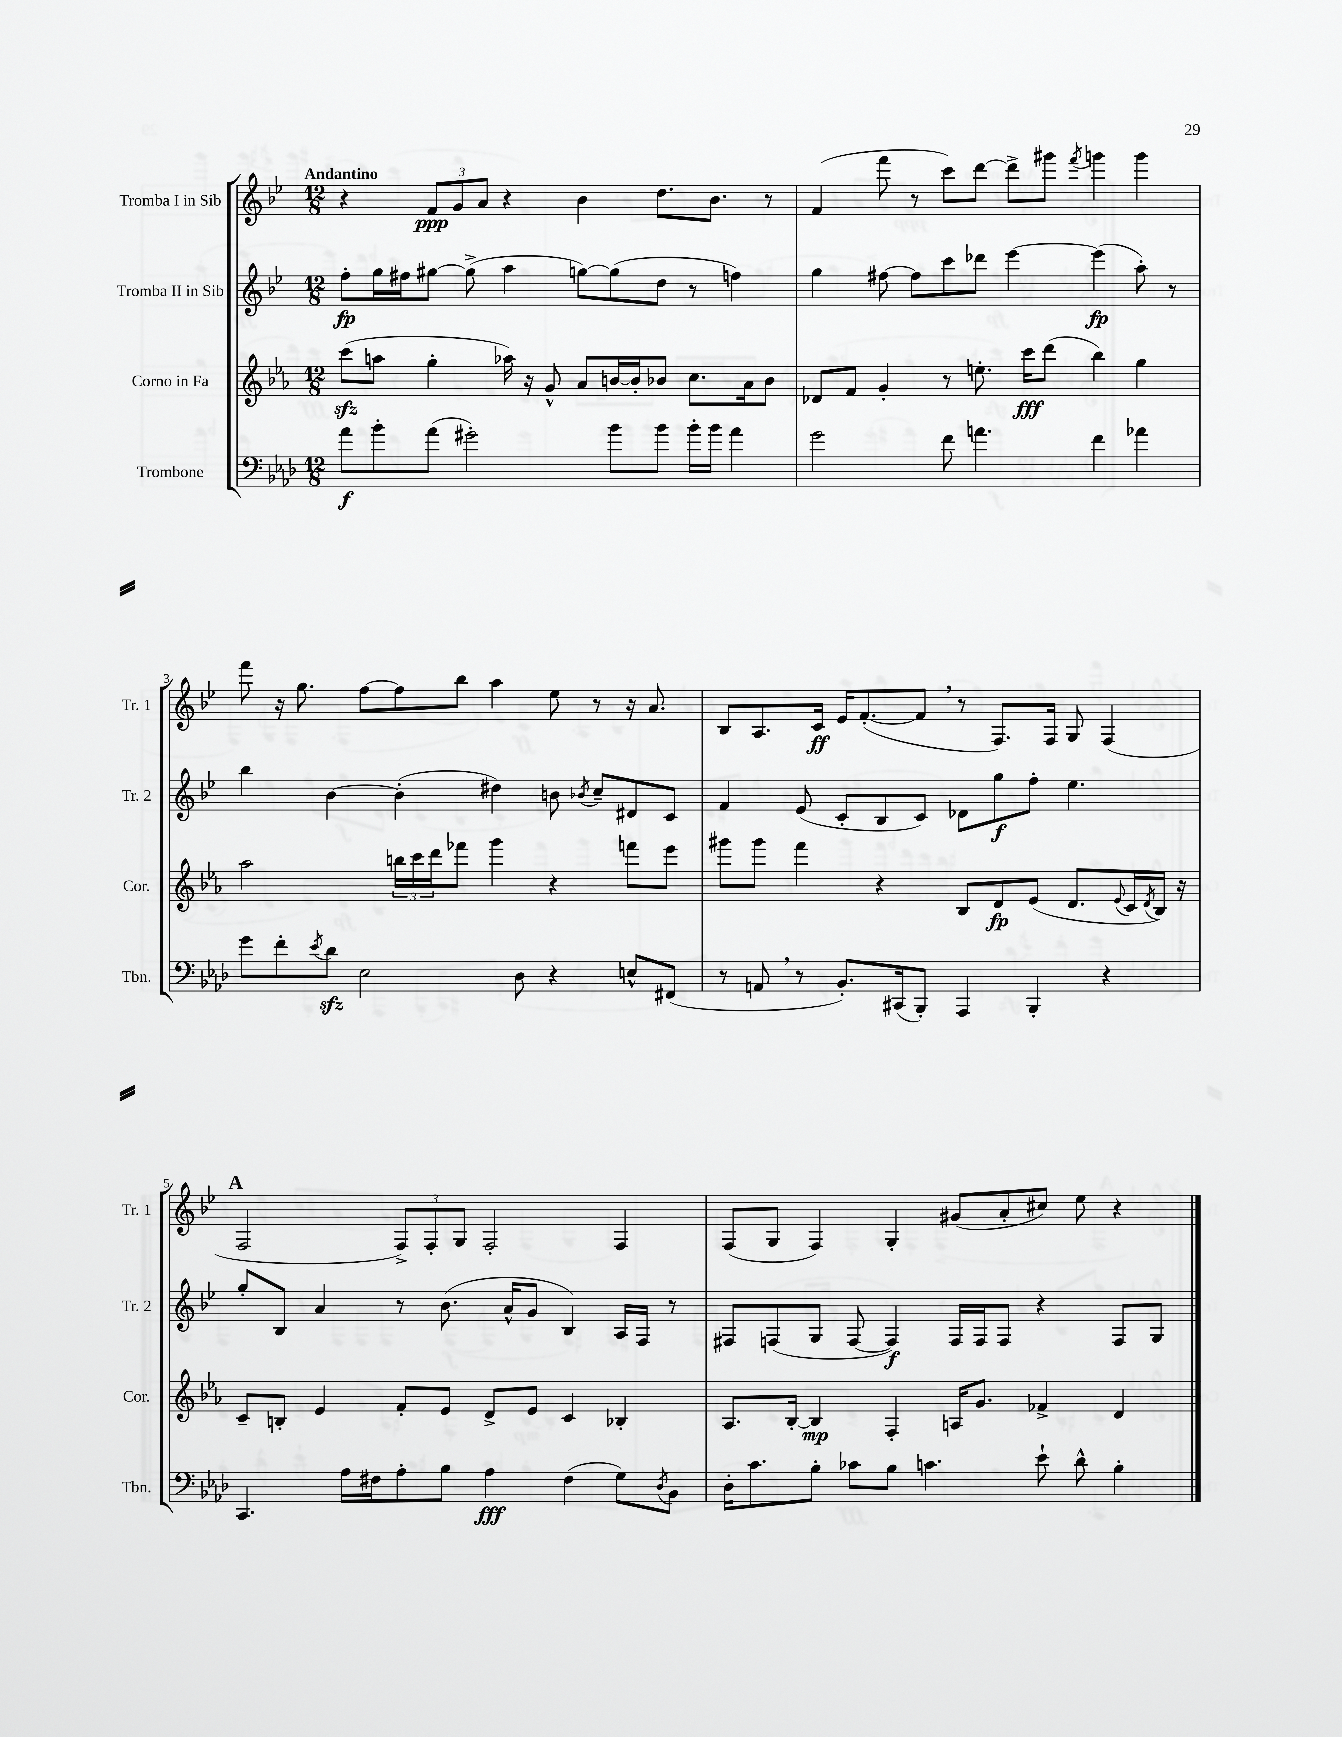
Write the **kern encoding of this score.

**kern	**kern	**kern	**kern
*staff4	*staff3	*staff2	*staff1
*clefF4	*clefG2	*clefG2	*clefG2
*k[b-e-a-d-]	*k[b-e-a-]	*k[b-e-]	*k[b-e-]
*M12/8	*M12/8	*M12/8	*M12/8
8a-\L	(8ccc\L	8ff'\L	4r
8b-'\	8aa\J	16gg\L	.
.	.	16ff#\J	.
(8a-\J	4gg'\	[8gg#\J	12f/L
.	.	.	12g/
2g#'\)	.	(8gg#^\]	.
.	.	.	12a/J
.	16aa-\)	4aa\	4r
.	16r	.	.
.	8g^^/	.	.
.	8a-/L	[8gg\L)	4b-\
8b-\L	[16b/L	(8gg\]	.
.	16b'/]J	.	.
8b-\J	8b-/J	8dd\J	8.dd\L
16b-'\LL	8.cc\L	8r	.
16b-\JJ	.	.	8.b-\J
4a-\	.	4ff\)	.
.	16a-\k	.	.
.	8b-\J	.	8r
=	=	=	=
2g\	8d-/L	4gg\	(4f/
.	8f/J	.	.
.	4g'/	[8ff#\	8fff\
.	.	8ff#\]L	8r
8f\	8r	8ccc\	8ccc\L)
4.a\	8.ee'\	8ddd-\J	[8ddd\J
.	.	[4eee-\	8ddd^\]L
.	16ccc\LK	.	.
.	(8ddd\J	.	8ggg#\J
.	.	.	8qfff/
4f\	4bb-\)	(4eee-\]	4ggg\
4a-\	4gg\	8aa'\)	4ggg\
.	.	8r	.
=	=	=	=
8g\L	2aa-\	4bb-\	8fff\
8f'\	.	.	16r
.	.	.	8.gg\
8qe-/	.	.	.
8d-\J	.	[4b-\	.
2E-\	.	.	[8ff\L
.	24bb\LL	(4b-'\]	8ff\]
.	24ccc\	.	.
.	24ddd\J	.	.
.	8fff-\J	.	8bb-\J
.	4ggg\	4dd#\)	4aa\
8D-\	.	.	.
4r	4r	8b\	8ee-\
.	.	8qb-/	.
.	.	8cc~/L	8r
8E^^/L	8fff\L	8d#/	16r
.	.	.	8.a/
(8FF#/J	8eee-\J	8c/J	.
=	=	=	=
8r	8ggg#\L	4f/	8B-/L
8AA/	8ggg#\J	.	8.A/
8r	4fff\	(8e-/	.
.	.	.	16c/Jk
8.BB-'/L)	.	8c'/L	16e-/LK
.	.	.	([8.f'/
.	4r	8B-/	.
(16CC#/k	.	.	.
8BBB-'/J)	.	8c/J)	8f/]J
4AAA-/	8B-/L	8d-\L	8r
.	8d/	8gg\	8.F/L)
4BBB-'/	(8e-/J	8ff'\J	.
.	.	.	16F/Jk
.	8.d/L	4.ee-\	8G/
4r	.	.	(4F/
.	8qqe-/	.	.
.	16c/L	.	.
.	8qd/	.	.
.	16B-/JJ)	.	.
.	16r	.	.
=	=	=	=
4.CC/	8c~/L	8gg'/L	2F/
.	8B'/J	8B-/J	.
.	4e-/	4a/	.
16A-\LL	.	.	.
16F#\J	.	.	.
8A-'\	8f'/L	8r	12F^/L)
.	.	.	12F'/
8B-\J	8e-/J	(8.b-\	.
.	.	.	12G/J
4A-\	8d^/L	.	2F'/
.	.	16a^^/LK	.
.	8e-/J	8g/J	.
(4F#\	4c/	4B-/)	.
8G\L)	4B-'/	16A/LL	4F/
.	.	16F/JJ	.
8qD-/	.	.	.
8BB-\J	.	8r	.
=	=	=	=
16D-'\LK	8.A-/L	8F#/L	(8F/L
8.c\	.	.	.
.	.	(8F/	8G/J
.	[16B-'/Jk	.	.
8B-'\J	4B-/]	8G/J	4F/)
8c-\L	.	[8F/	.
8B-\J	4F'/	4F/])	4G'/
4.c\	.	.	.
.	16A/LK	16F/LL	(8g#/L
.	8.g/J	16F/J	.
.	.	8F/J	8a'/
8e-`\	4f-^/	4r	8cc#/J)
8d-^^\	.	.	8ee-\
4B-'\	4d/	8F/L	4r
.	.	8G/J	.
==	==	==	==
*-	*-	*-	*-
